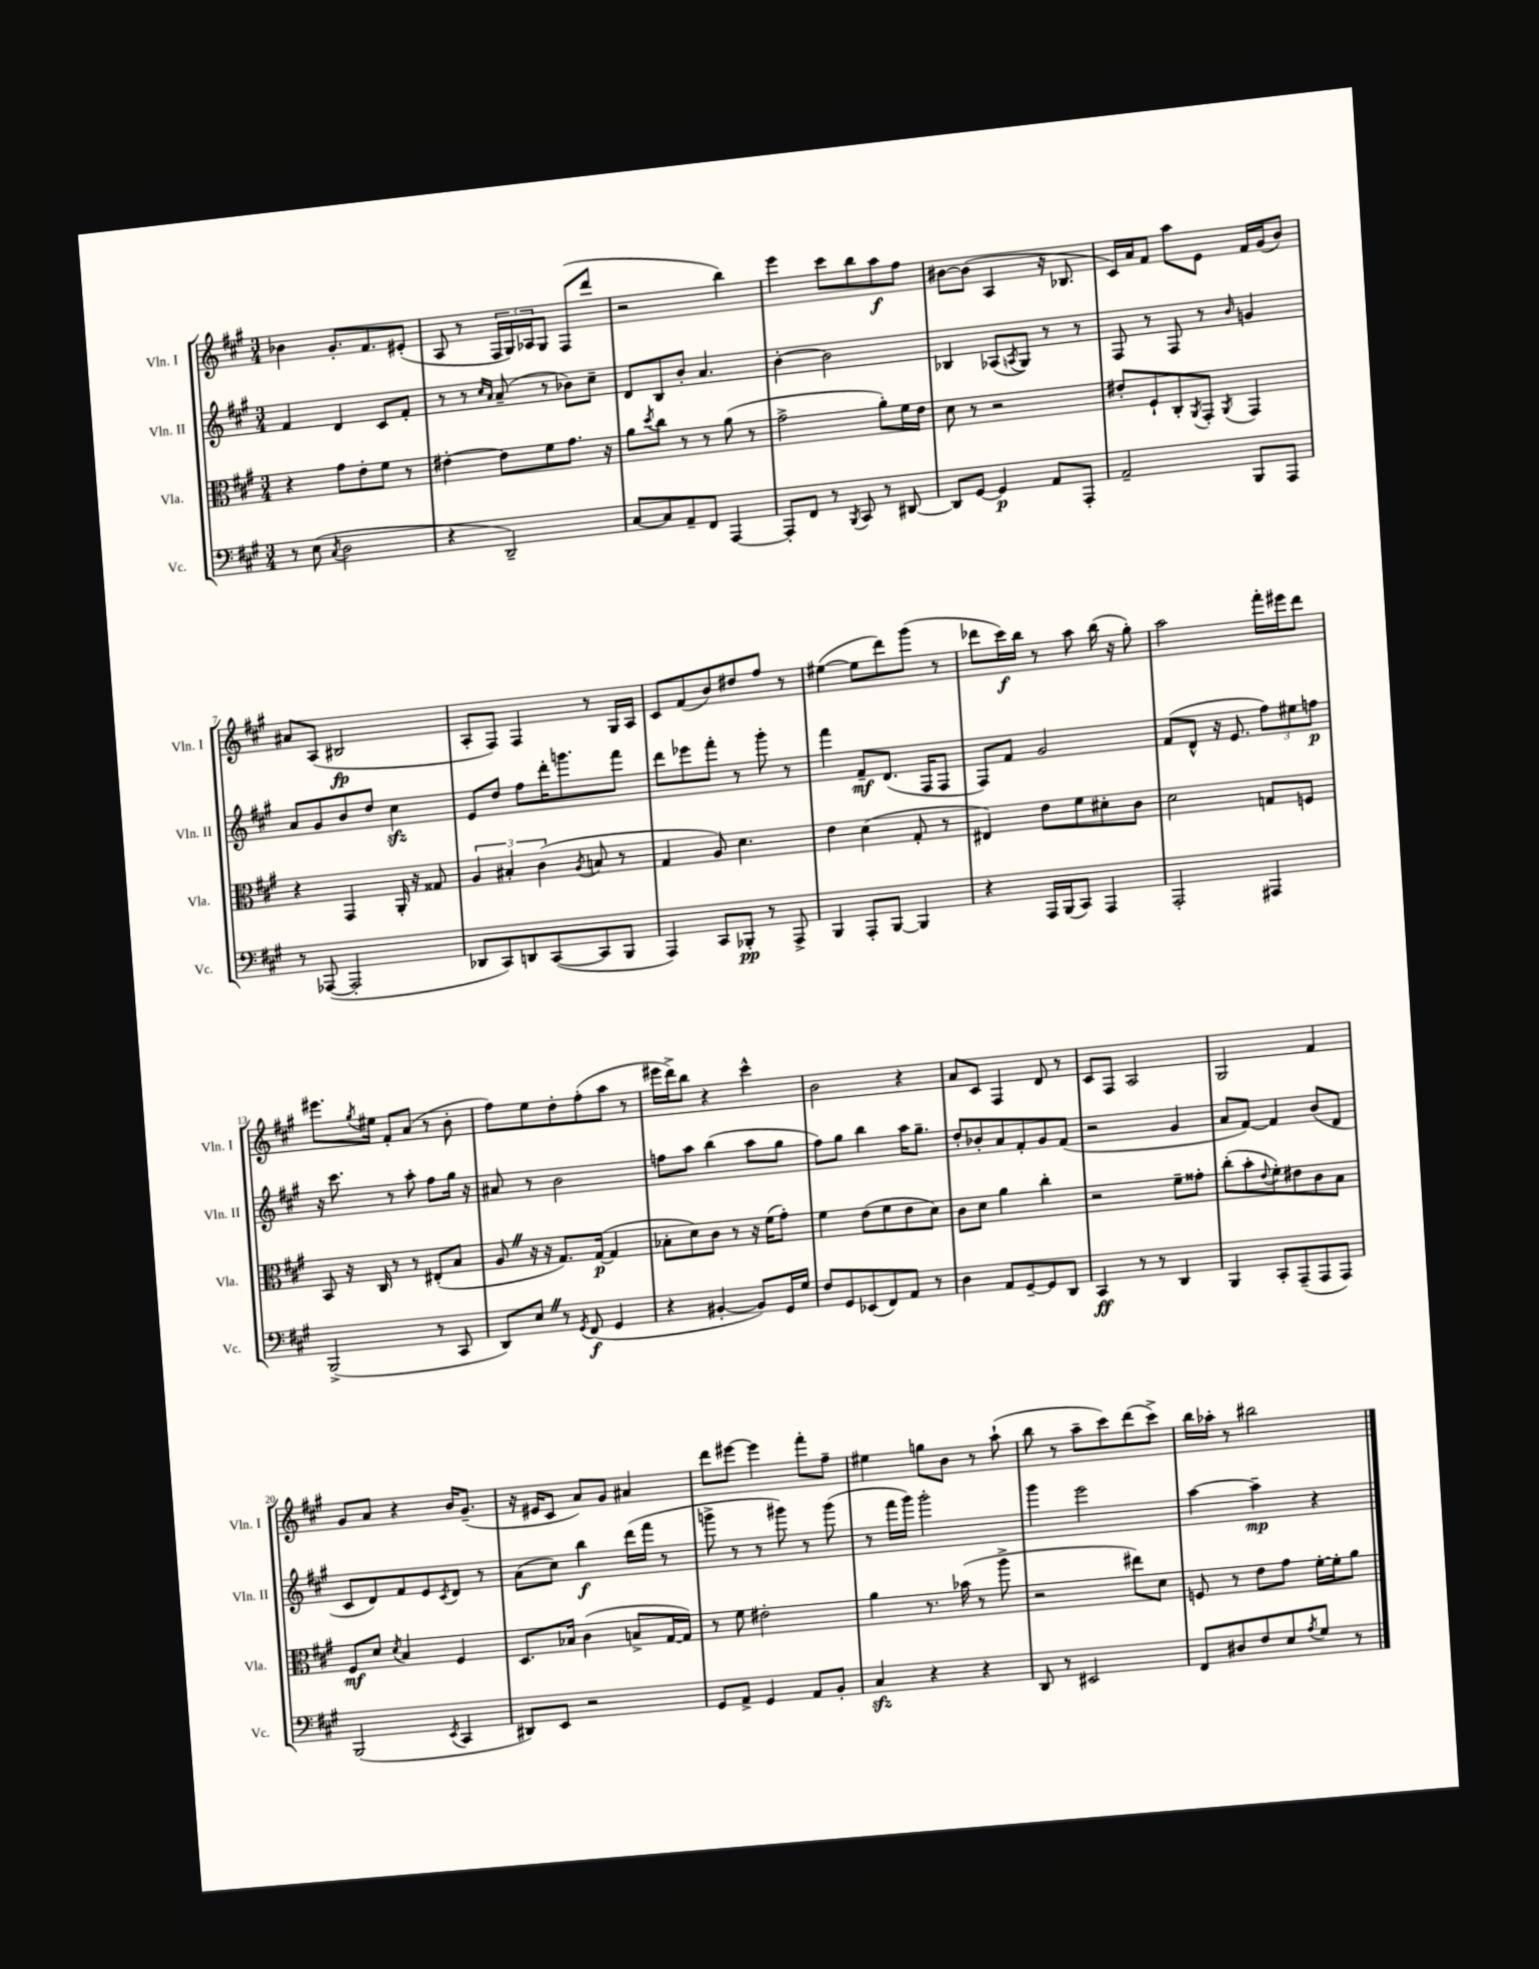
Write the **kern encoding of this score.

**kern	**dynam	**kern	**dynam	**kern	**dynam	**kern	**dynam
*part4	*part4	*part3	*part3	*part2	*part2	*part1	*part1
*staff4	*staff4	*staff3	*staff3	*staff2	*staff2	*staff1	*staff1
*I"Vc.	*	*I"Vla.	*	*I"Vln. II	*	*I"Vln. I	*
*I'Vc.	*	*I'Vla.	*	*I'Vln. II	*	*I'Vln. I	*
*clefF4	*	*clefC3	*	*clefG2	*	*clefG2	*
*k[f#c#g#]	*	*k[f#c#g#]	*	*k[f#c#g#]	*	*k[f#c#g#]	*
*M3/4	*	*M3/4	*	*M3/4	*	*M3/4	*
=1	=1	=1	=1	=1	=1	=1	=1
8r	.	4r	.	4f#/	.	4b-X\	.
(8E\	.	.	.	.	.	.	.
8qC#/	.	.	.	.	.	.	.
2D\	.	8g#\L	.	4d/	.	8.g#'/L	.
.	.	8e'\	.	.	.	.	.
.	.	.	.	.	.	8.f#/	.
.	.	8f#\J	.	8c#/L	.	.	.
.	.	8r	.	8f#'/J	.	(8e#X'/J	.
=2	=2	=2	=2	=2	=2	=2	=2
4r	.	[4e#X'\	.	8r	.	8A/	.
.	.	.	.	8r	.	8r	.
.	.	.	.	16qqcc#/LL	.	.	.
.	.	.	.	16qqa/JJ	.	.	.
2DD~/)	.	8e#\L]	.	(8a~/	.	24F#/LL	.
.	.	.	.	.	.	24G#/)	.
.	.	.	.	.	.	24A-X/J	.
.	.	8f#\	.	8r	.	8G#/J	.
.	.	8.g#\J	.	8b-X\L)	.	(8F#/L	.
.	.	.	.	8cc#~\J	.	8ddd/J	.
.	.	16r	.	.	.	.	.
=3	=3	=3	=3	=3	=3	=3	=3
[8C#/L	.	8a\L	.	8d/L	.	2r	.
.	.	8qdd/	.	.	.	.	.
8C#/]	.	8cc#\J	.	8B/	.	.	.
8AA~/	.	8r	.	8b'/J	.	.	.
8FF#/J	.	8r	.	4.a/	.	.	.
[4AAA/	.	(8a\	.	.	.	4bb\)	.
.	.	8r	.	.	.	.	.
=4	=4	=4	=4	=4	=4	=4	=4
8AAA'/L]	.	2g#^\	.	[4b'\	.	4eee\	.
8FF#/J	.	.	.	.	.	.	.
8r	.	.	.	2b\]	.	8ccc#\L	.
8qBBB/	.	.	.	.	.	.	.
8CC#/	.	.	.	.	.	8bb\	.
8r	.	8a'\L)	.	.	.	8aa\	f
[8DD#X/	.	16f#\L	.	.	.	8ff#\J	.
.	.	16e\JJ	.	.	.	.	.
=5	=5	=5	=5	=5	=5	=5	=5
8DD#/L]	.	8d\	.	4B-X/	.	[8b#X\L	.
[8GG#/J	.	8r	.	.	.	(8b#\J]	.
4GG#/]	p	2r	.	(8A-X/L	.	4A/	.
.	.	.	.	8qAn/	.	.	.
.	.	.	.	8G#/J)	.	.	.
8AA/L	.	.	.	8r	.	16r	.
.	.	.	.	.	.	8.B-X/	.
8AAA'/J	.	.	.	8r	.	.	.
=6	=6	=6	=6	=6	=6	=6	=6
2AA~/	.	8e#X'/L	.	8F#/	.	16c#/LL)	.
.	.	.	.	.	.	16a/J	.
.	.	8F#`/	.	8r	.	8f#/J	.
.	.	8C#'/	.	8F#/	.	8aa\L	.
.	.	8qAA/	.	.	.	.	.
.	.	8GG#'/J	.	8r	.	8e\J	.
.	.	8qAA/	.	16qqb/	.	.	.
8BBB/L	.	4GG#/	.	4gn/	.	16f#/LL	.
.	.	.	.	.	.	(16g#/J	.
8AAA/J	.	.	.	.	.	8b/J)	.
!!LO:LB:g=z
=7	=7	=7	=7	=7	=7	=7	=7
8r	.	4r	.	8a/L	.	8a#X/L	.
([8AAA-X/	.	.	.	8g#/	.	(8A/J	.
2AAA-'/]	.	4GG#/	.	8b/	.	2B#X/	fp
.	.	.	.	8dd/J	.	.	.
.	.	16AA'/	.	4cc#zz\	.	.	.
.	.	16r	.	.	.	.	.
.	.	8G##X/	.	.	.	.	.
=8	=8	=8	=8	=8	=8	=8	=8
8DD-X/L	.	6A/	.	8e/L	.	8A'/L	.
8CC#/)	.	.	.	8dd/J	.	8F#/J)	.
.	.	6B#X'/	.	.	.	.	.
8DDn/	.	.	.	8ff#\L	.	4F#/	.
.	.	(6c#\	.	.	.	.	.
([8CC#/	.	.	.	16ddd'\K	.	.	.
.	.	.	.	8.gggn\	.	.	.
.	.	8qA/	.	.	.	.	.
8CC#/]	.	8Bn/	.	.	.	8r	.
8BBB/J	.	8r	.	8fff#\J	.	16G#/LL	.
.	.	.	.	.	.	16A/JJ	.
=9	=9	=9	=9	=9	=9	=9	=9
4AAA/)	.	4G#/	.	8ddd\L	.	8c#/L	.
.	.	.	.	8eee-X\	.	(8f#/	.
8CC#/L	.	8A/)	.	8fff#'\J	.	8b/)	.
8BBB-X'/J	pp	4.d\	.	8r	.	8dd#X/	.
8r	.	.	.	8ggg#'\	.	8ff#/J	.
8AAA^/	.	.	.	8r	.	8r	.
=10	=10	=10	=10	=10	=10	=10	=10
4BBB/	.	4e\	.	4fff#\	.	([4ee#X\	.
8AAA'/L	.	(4d\	.	8f#~/L	mf	8ee#\L]	.
[8BBB/J	.	.	.	(8.d/J	.	8ddd\)	.
4BBB/]	.	8G#'/	.	.	.	(8ggg#\J	.
.	.	.	.	16F#/KL	.	.	.
.	.	8r	.	8F#/J	.	8r	.
=11	=11	=11	=11	=11	=11	=11	=11
4r	.	4E#X/)	.	8F#/L)	.	8ddd-X\L	.
.	.	.	.	8f#/J	.	16ccc#\L)	f
.	.	.	.	.	.	16bb\JJ	.
16AAA/LL	.	8e\L	.	2g#/	.	8r	.
(16BBB/J	.	.	.	.	.	.	.
8CC#/J)	.	8f#\	.	.	.	8aa\	.
4AAA/	.	8d#X'\	.	.	.	(16bb\	.
.	.	.	.	.	.	16r	.
.	.	8c#\J	.	.	.	8gg#'\)	.
=12	=12	=12	=12	=12	=12	=12	=12
2AAA'/	.	2d\	.	(8f#/L	.	2aa\	.
.	.	.	.	8d^^/J	.	.	.
.	.	.	.	16r	.	.	.
.	.	.	.	8.e/	.	.	.
4AAA#X/	.	8Gn/L	.	12ff#\L)	.	16fff#'\LL	.
.	.	.	.	.	.	16eee#X\J	.
.	.	.	.	12ee#X\	.	.	.
.	.	8Fn/J	.	.	.	8ddd\J	.
.	.	.	.	12ffn\J	p	.	.
!!LO:LB:g=z
=13	=13	=13	=13	=13	=13	=13	=13
(2BBB^/	.	8BB/	.	16r	.	8.eee#X\L	.
.	.	.	.	8.ccc#\	.	.	.
.	.	16r	.	.	.	.	.
.	.	.	.	.	.	8qgg#/	.
.	.	16C#/	.	.	.	16ee#X\Jk	.
.	.	8r	.	8r	.	8f#'/L	.
.	.	8r	.	8aa'\	.	(8a/J	.
8r	.	(8E#X'/L	.	8ff#\L	.	8r	.
8CC#/	.	8B/J	.	16gg#\Jk	.	8b'\	.
.	.	.	.	16r	.	.	.
=14	=14	=14	=14	=14	=14	=14	=14
8DD/L)	.	8AZ/	.	8a#X/	.	8ff#\L)	.
8EZ/J	.	16r	.	8r	.	8ee\	.
.	.	16r	.	.	.	.	.
8r	.	8.G#/L)	.	2b\	.	8dd'\	.
8qGG#/	.	.	.	.	.	.	.
(8FF#/	f	.	.	.	.	(8ff#'\	.
.	.	([16G#/Jk	p	.	.	.	.
4GG#/	.	4G#/]	.	.	.	8aa\J	.
.	.	.	.	.	.	8r	.
=15	=15	=15	=15	=15	=15	=15	=15
4r	.	8B-X'\L	.	8ffn\L	.	16eee#X\LL	.
.	.	.	.	.	.	16ddd^\J)	.
.	.	8d\)	.	8aa\J	.	8bb\J	.
[4BB#X'/	.	8c#\J	.	(4bb\	.	4r	.
.	.	8r	.	.	.	.	.
8BB#/L])	.	16r	.	8aa\L	.	4ccc#^^\	.
.	.	(16f#\KL	.	.	.	.	.
16GG#/L	.	8g#'\J)	.	8gg#\J	.	.	.
16G#/JJ	.	.	.	.	.	.	.
=16	=16	=16	=16	=16	=16	=16	=16
8F#/L	.	4f#\	.	8ff#\L)	.	2b\	.
8GG#/	.	.	.	8gg#\J	.	.	.
(8EE-X/	.	(8e\L	.	4bb\	.	.	.
8FF#/)	.	8f#\	.	.	.	.	.
8AA/J	.	8e\	.	16aa\KL	.	4r	.
.	.	.	.	8.gg#~\J	.	.	.
8r	.	8d\J)	.	.	.	.	.
=17	=17	=17	=17	=17	=17	=17	=17
4D\	.	8c#\L	.	8dd'/L	.	8a/L	.
.	.	8d\J	.	8b-X'/	.	8c#/J	.
8AA/L	.	4a\	.	8a/	.	4F#/	.
[8GG#~/	.	.	.	8f#'/	.	.	.
8GG#/]	.	4cc#'\	.	8g#/	.	8d/	.
8DD/J	.	.	.	(8f#/J	.	8r	.
=18	=18	=18	=18	=18	=18	=18	=18
4CC#/	ff	2r	.	2r	.	8c#/L	.
.	.	.	.	.	.	8F#/J	.
8r	.	.	.	.	.	2A/	.
8r	.	.	.	.	.	.	.
4DD/	.	8f#~\L	.	4g#/	.	.	.
.	.	8g##X'\J	.	.	.	.	.
=19	=19	=19	=19	=19	=19	=19	=19
4BBB/	.	(8cc#'\L	.	8a/L	.	2G#/	.
.	.	8b'\	.	[8f#/J)	.	.	.
.	.	8qqe/	.	.	.	.	.
8CC#'/L	.	8f#'\)	.	4f#/]	.	.	.
(8AAA~/	.	8e#X\	.	.	.	.	.
8AAA/	.	8c#\	.	(8b/L	.	4f#/	.
8AAA/J)	.	8B\J	.	8d/J	.	.	.
!!LO:LB:g=z
=20	=20	=20	=20	=20	=20	=20	=20
(2BBB/	.	8F#/L	mf	8c#/L	.	8g#/L	.
.	.	8d/J	.	8d/)	.	8a/J	.
.	.	8qd/	.	.	.	.	.
.	.	4B/	.	8f#/	.	4r	.
.	.	.	.	8e/	.	.	.
8qEE/	.	.	.	8qc#/	.	.	.
4CC#/	.	4F#/	.	8d/J	.	16b/KL	.
.	.	.	.	.	.	(8.g#~/J	.
.	.	.	.	8r	.	.	.
=21	=21	=21	=21	=21	=21	=21	=21
8DD#X/L)	.	8.D/L	.	(8a\L	.	16r	.
.	.	.	.	.	.	16e#X/KL	.
8EE/J	.	.	.	8cc#\J)	.	8c#/J	.
.	.	16B-X/Jk	.	.	.	.	.
2r	.	(4c#\	.	4bb\	f	8a/L)	.
.	.	.	.	.	.	8g#/J	.
.	.	8Bn^/L	.	(16ddd\LL	.	4a#X/	.
.	.	.	.	16fff#\JJ	.	.	.
.	.	[16G#/L	.	8r	.	.	.
.	.	16G#/JJ])	.	.	.	.	.
=22	=22	=22	=22	=22	=22	=22	=22
8GG#/L	.	8r	.	8gggn^\	.	8ddd\L	.
8AA^/J	.	8f#\	.	8r	.	[8eee#X\J	.
4GG#/	.	2e#X'\	.	8r	.	4eee#\]	.
.	.	.	.	8ggg#X\)	.	.	.
8AA/L	.	.	.	8r	.	8fff#'\L	.
8BB'/J	.	.	.	(8ggg#\	.	8ff#~\J	.
=23	=23	=23	=23	=23	=23	=23	=23
4C#zz/	.	4a\	.	8r	.	4ee#X\	.
.	.	.	.	16fff#\LL	.	.	.
.	.	.	.	16ggg#\JJ)	.	.	.
4r	.	8.r	.	2ggg#'\	.	8ggn\L	.
.	.	.	.	.	.	8b\J	.
.	.	(16b-X\	.	.	.	.	.
4r	.	8r	.	.	.	8r	.
.	.	8aa^\	.	.	.	(8aa`\	.
=24	=24	=24	=24	=24	=24	=24	=24
8DD/	.	2r	.	4ggg#\	.	8bb\	.
8r	.	.	.	.	.	8r	.
2EE#X/	.	.	.	2eee\	.	8aa~\L	.
.	.	.	.	.	.	8ccc#\)	.
.	.	8ee#X\L)	.	.	.	(8ddd\	.
.	.	8d\J	.	.	.	8ccc#^\J)	.
=25	=25	=25	=25	=25	=25	=25	=25
8FF#/L	.	8Fn/	.	[4aa\	.	16bb\LL	.
.	.	.	.	.	.	16aa-X'\JJ	.
8D#X/	.	8r	.	.	.	8r	.
8F#/	.	8e\L	.	4aa~\]	mp	2bb#X\	.
8E/	.	8g#\J	.	.	.	.	.
8qA/	.	.	.	.	.	.	.
8G#/J	.	[16f#'\LL	.	4r	.	.	.
.	.	16f#'\J]	.	.	.	.	.
8r	.	8a\J	.	.	.	.	.
==	==	==	==	==	==	==	==
*-	*-	*-	*-	*-	*-	*-	*-
